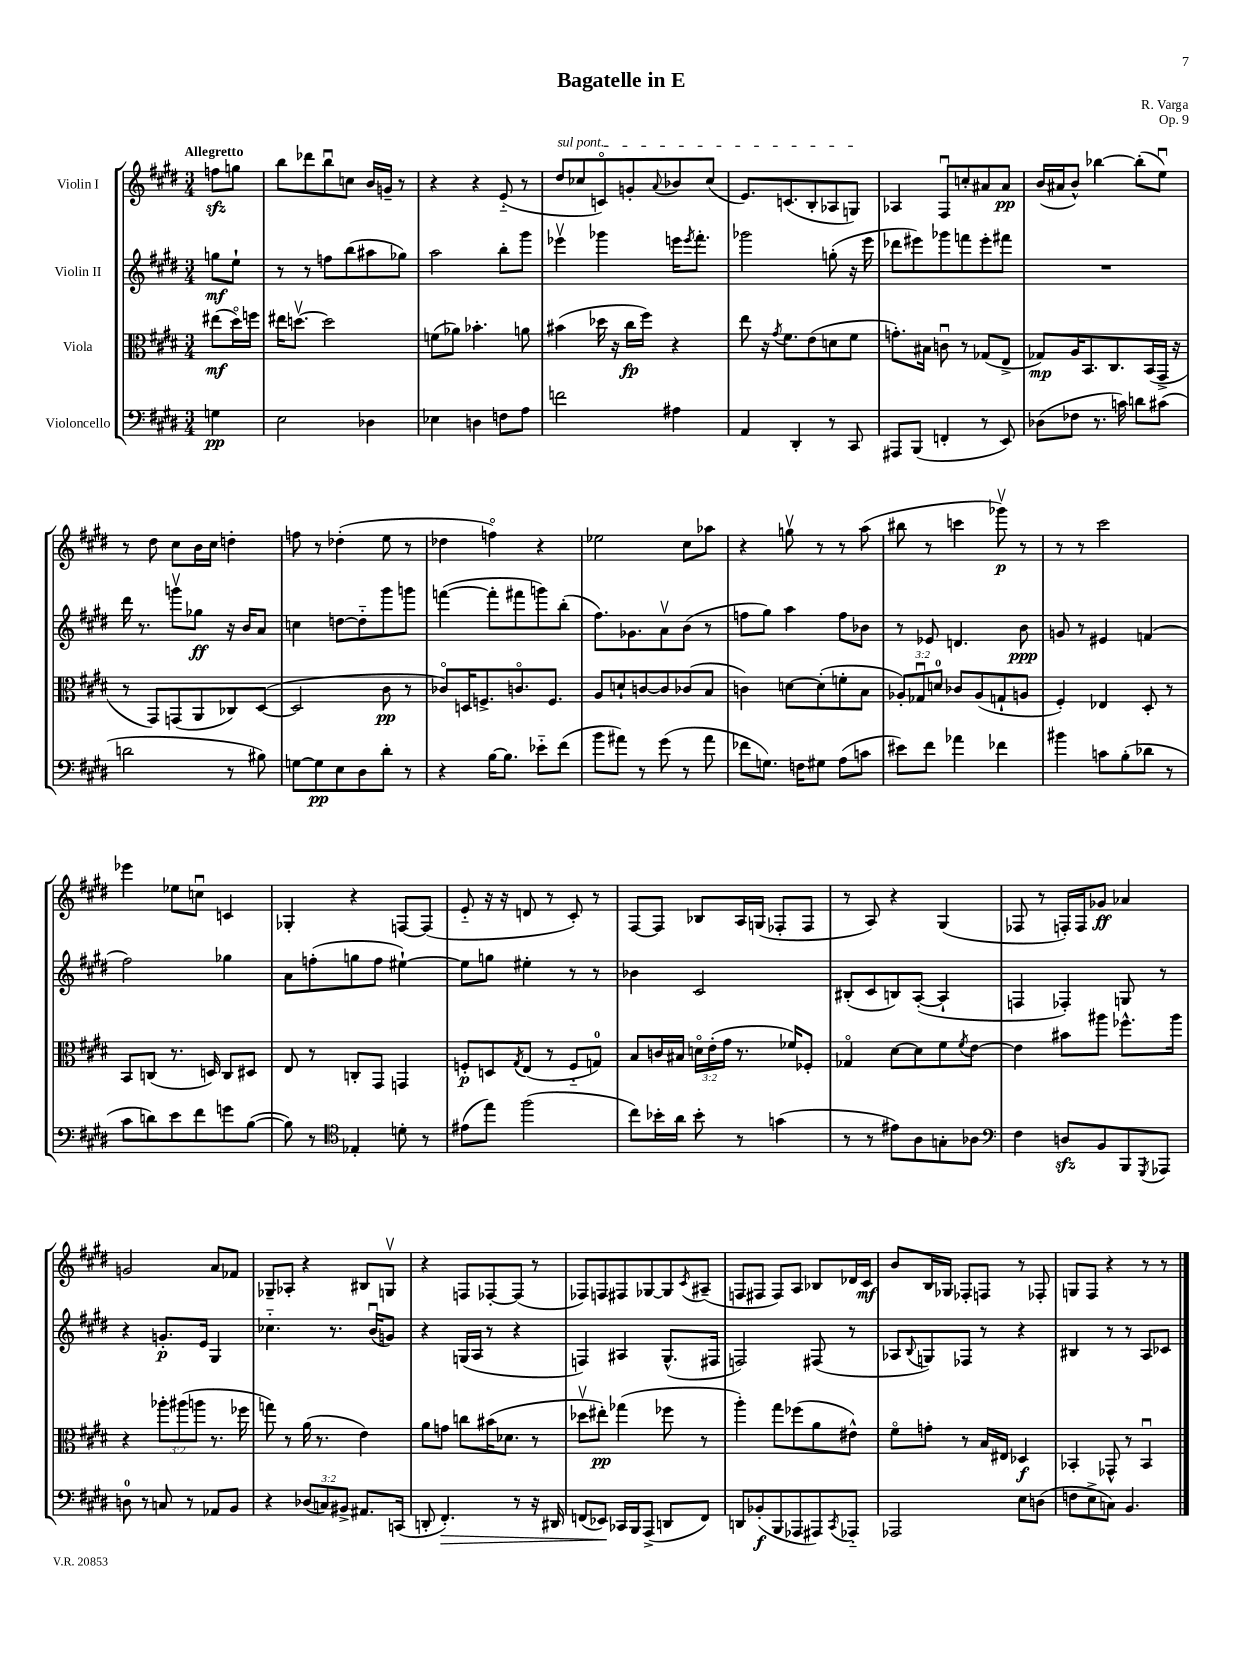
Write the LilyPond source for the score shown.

\header { title = "Bagatelle in E" composer = "R. Varga" opus = "Op. 9" }
<<
\new StaffGroup <<
\new Staff = "s0" \with { instrumentName = "Violin I" } {
    \clef treble \key e \major \numericTimeSignature \time 3/4 \partial 4 \tempo "Allegretto"
    f''8\sfz g''8 |
    b''8 des'''8 b''8\downbow c''8 b'16 g'16-- r8 |
    r4 r4 e'8-_( r8 |
    \once \override TextSpanner.bound-details.left.text = \markup { \italic "sul pont." } dis''8\startTextSpan ces''8 c'8\flageolet) g'8-. \appoggiatura { a'8 } bes'8 ces''8( |
    e'8.) c'8.( b8-. aes8 g8\stopTextSpan) |
    aes4 fis8\downbow c''8-. ais'8 ais'8\pp |
    b'16( ais'16 b'8-^) bes''4~ bes''8-.( e''8\downbow) |
    r8 dis''8 cis''8 b'16 cis''16 d''4-. |
    f''8 r8 des''4-.( e''8 r8 |
    des''4 f''4\flageolet) r4 |
    ees''2 cis''8 aes''8 |
    r4 g''8\upbow r8 r8 a''8( |
    bis''8 r8 c'''4 ges'''8\upbow\p) r8 |
    r8 r8 cis'''2 |
    ees'''4 ees''8 c''8\downbow c'4 |
    ges4-. r4 f8~ f8( |
    e'8-_ r16 r16 d'8 r8 cis'8-.) r8 |
    fis8~ fis8 bes8 a16 g16( fes8-. fes8 |
    r8 a8) r4 gis4( |
    fes8 r8 f16-.) f16 ges'8\ff aes'4 |
    g'2 a'8 fes'8 |
    ges8-- aes8-. r4 bis8 g8\upbow |
    r4 f8 fes8~-. fes8( r8 |
    fes8) f8 fis8 ges8~ ges8 \acciaccatura { cis'8 } ais8--( |
    f8 fis8 fis8) a8 bes8 des'16 cis'16\mf |
    b'8 b16 ges16 fes8-. f8 r8 fes8-. |
    g8 fis8 r4 r8 r8 \bar "|." |
}
\new Staff = "s1" \with { instrumentName = "Violin II" } {
    \clef treble \key e \major \numericTimeSignature \time 3/4 \partial 4
    g''8\mf e''8-! |
    r8 r8 f''8 b''8( ais''8 ges''8) |
    a''2 b''8-. gis'''8 |
    ees'''4\upbow ges'''4 e'''16 \acciaccatura { e'''8 } fis'''8.-. |
    ges'''2 g''8-.( r16 e'''16 |
    des'''8 eis'''8) ges'''8 f'''8 eis'''8-. fis'''8 |
    R2. |
    dis'''16 r8. g'''8\upbow ges''8\ff r16 b'16 a'8 |
    c''4 d''8~ d''8-_ gis'''8 g'''8 |
    f'''4~( f'''8-. fis'''8 g'''8) b''8-.( |
    fis''8.) ges'8. a'8\upbow b'8( r8 |
    f''8 gis''8) a''4 f''8 bes'8 |
    r8 ees'8 d'4. b'8\ppp |
    g'8 r8 eis'4 f'4( |
    fis''2) ges''4 |
    a'8 f''8-.( g''8 f''8 eis''4~-!) |
    eis''8 g''8 eis''4-. r8 r8 |
    bes'4 cis'2 |
    bis8-.( cis'8 b8) a8~-.( a4-! |
    f4 fes4-.) g8 r8 |
    r4 g'8.-.\p e'16 gis4 |
    ces''4.-_ r8. b'16\downbow( g'8) |
    r4 g16( a16 r8 r4 |
    f4) ais4 gis8.-^( fis16 |
    f2) fis8( r8 |
    aes8 \appoggiatura { b8 } g8) fes8 r8 r4 |
    bis4 r8 r8 a8 ces'8 \bar "|." |
}
\new Staff = "s2" \with { instrumentName = "Viola" } {
    \clef alto \key e \major \numericTimeSignature \time 3/4 \override Staff.TupletNumber.text = #tuplet-number::calc-fraction-text \partial 4
    eis''8\mf( dis''16\flageolet) f''16 |
    eis''16 d''8.~\upbow d''2 |
    f'8( aes'8) bes'4.-. a'8 |
    bis'4( des''16 r16 cis''16\fp fis''16) r4 |
    e''8 r16 \acciaccatura { gis'8 } fis'8. e'8( d'8 fis'8 |
    g'8.-.) bis16 c'8\downbow r8 ges8( e8-> |
    ges8\mp) a16 b,8. cis8. b,16( gis,16-> r16 |
    r8 gis,8) g,8( a,8 ces8) dis8~( |
    dis2 cis'8\pp r8 |
    ces'8\flageolet) d16 f8.-> c'8.\flageolet f8. |
    a8 d'8-! c'8~ c'8 ces'8( b8 |
    c'4) d'8~ d'8-.( f'8-. b8 |
    \tuplet 3/2 { aes8-.) ges8\downbow d'8-0 } ces'8 aes8( g8-! a8 |
    fis4-.) ees4 dis8-. r8 |
    b,8 c8( r8. d16) c8 dis8 |
    e8 r8 c8-. gis,8 g,4 |
    f8-.\p d8 \acciaccatura { gis8 } e8( r8 f8-_ g8-0) |
    b8 c'16 bis16 \tuplet 3/2 { d'16\flageolet e'16-.( gis'16 } r8. fes'16) fes8-. |
    ges4\flageolet dis'8~ dis'8 fis'8 \acciaccatura { fis'8 } e'8~ |
    e'4 bis'8 ais''8 fes''8.-^ ais''16 |
    r4 \tuplet 3/2 { aes''8-. ais''8( a''8 } r8. fes''16 |
    g''8) r8 a'16( r8. e'4) |
    a'8 g'8 c''8 bis'16( des'8. r8 |
    des''8\upbow eis''8-.\pp) ges''4( fes''8 r8 |
    a''4-.) gis''8 fes''8( a'8 eis'8-^) |
    fis'8\flageolet g'8-. r8 b16 eis16 des4\f |
    bes,4-. ges,8-^ r8 bes,4\downbow \bar "|." |
}
\new Staff = "s3" \with { instrumentName = "Violoncello" } {
    \clef bass \key e \major \numericTimeSignature \time 3/4 \override Staff.TupletNumber.text = #tuplet-number::calc-fraction-text \partial 4
    g4\pp |
    e2 des4 |
    ees4 d4 f8 a8 |
    f'2 ais4 |
    a,4 dis,4-. r8 cis,8 |
    ais,,8 b,,8( f,4-. r8 e,8) |
    des8( fes8 r8. c'16) d'8 cis'8( |
    d'2 r8 bis8) |
    g8~ g8\pp e8 dis8 dis'8-. r8 |
    r4 b16~ b8. ees'8-_ fis'8( |
    b'8 ais'8) r8 gis'8( r8 ais'8 |
    fes'8 g8.) f16 gis8 a8( c'8 |
    eis'8) fis'8 aes'4 fes'4 |
    bis'4 c'8 b8-.( des'8 r8 |
    cis'8 d'8) e'8 fis'8 g'8 b8~( |
    b8) r8 \clef tenor ees4-. d'8-. r8 |
    eis'8( e''8) fis''2( |
    cis''8) bes'16-. a'16 bes'8-. r8 g'4( |
    r8 r8 eis'8) a8 g8-. aes8 |
    \clef bass fis4 d8\sfz b,8 b,,8 \acciaccatura { gis,,8 } aes,,8 |
    d8-0 r8 c8 r8 aes,8 b,8 |
    r4 \tuplet 3/2 { des8( c8) bis,8-> } ais,8. c,16( |
    d,8-. fis,4.-.\>) r8 r16 dis,16 |
    f,8( ees,8\!) ces,16 b,,16 a,,8->( d,8 f,8) |
    d,8 bes,8-.\f( b,,8 aes,,8 ais,,8) \acciaccatura { cis,8 } aes,,8-_ |
    aes,,2 e8 d8( |
    f8 e8-> c8) b,4. \bar "|." |
}
>>
>>
\layout { \context { \Score \remove "Bar_number_engraver" } }
